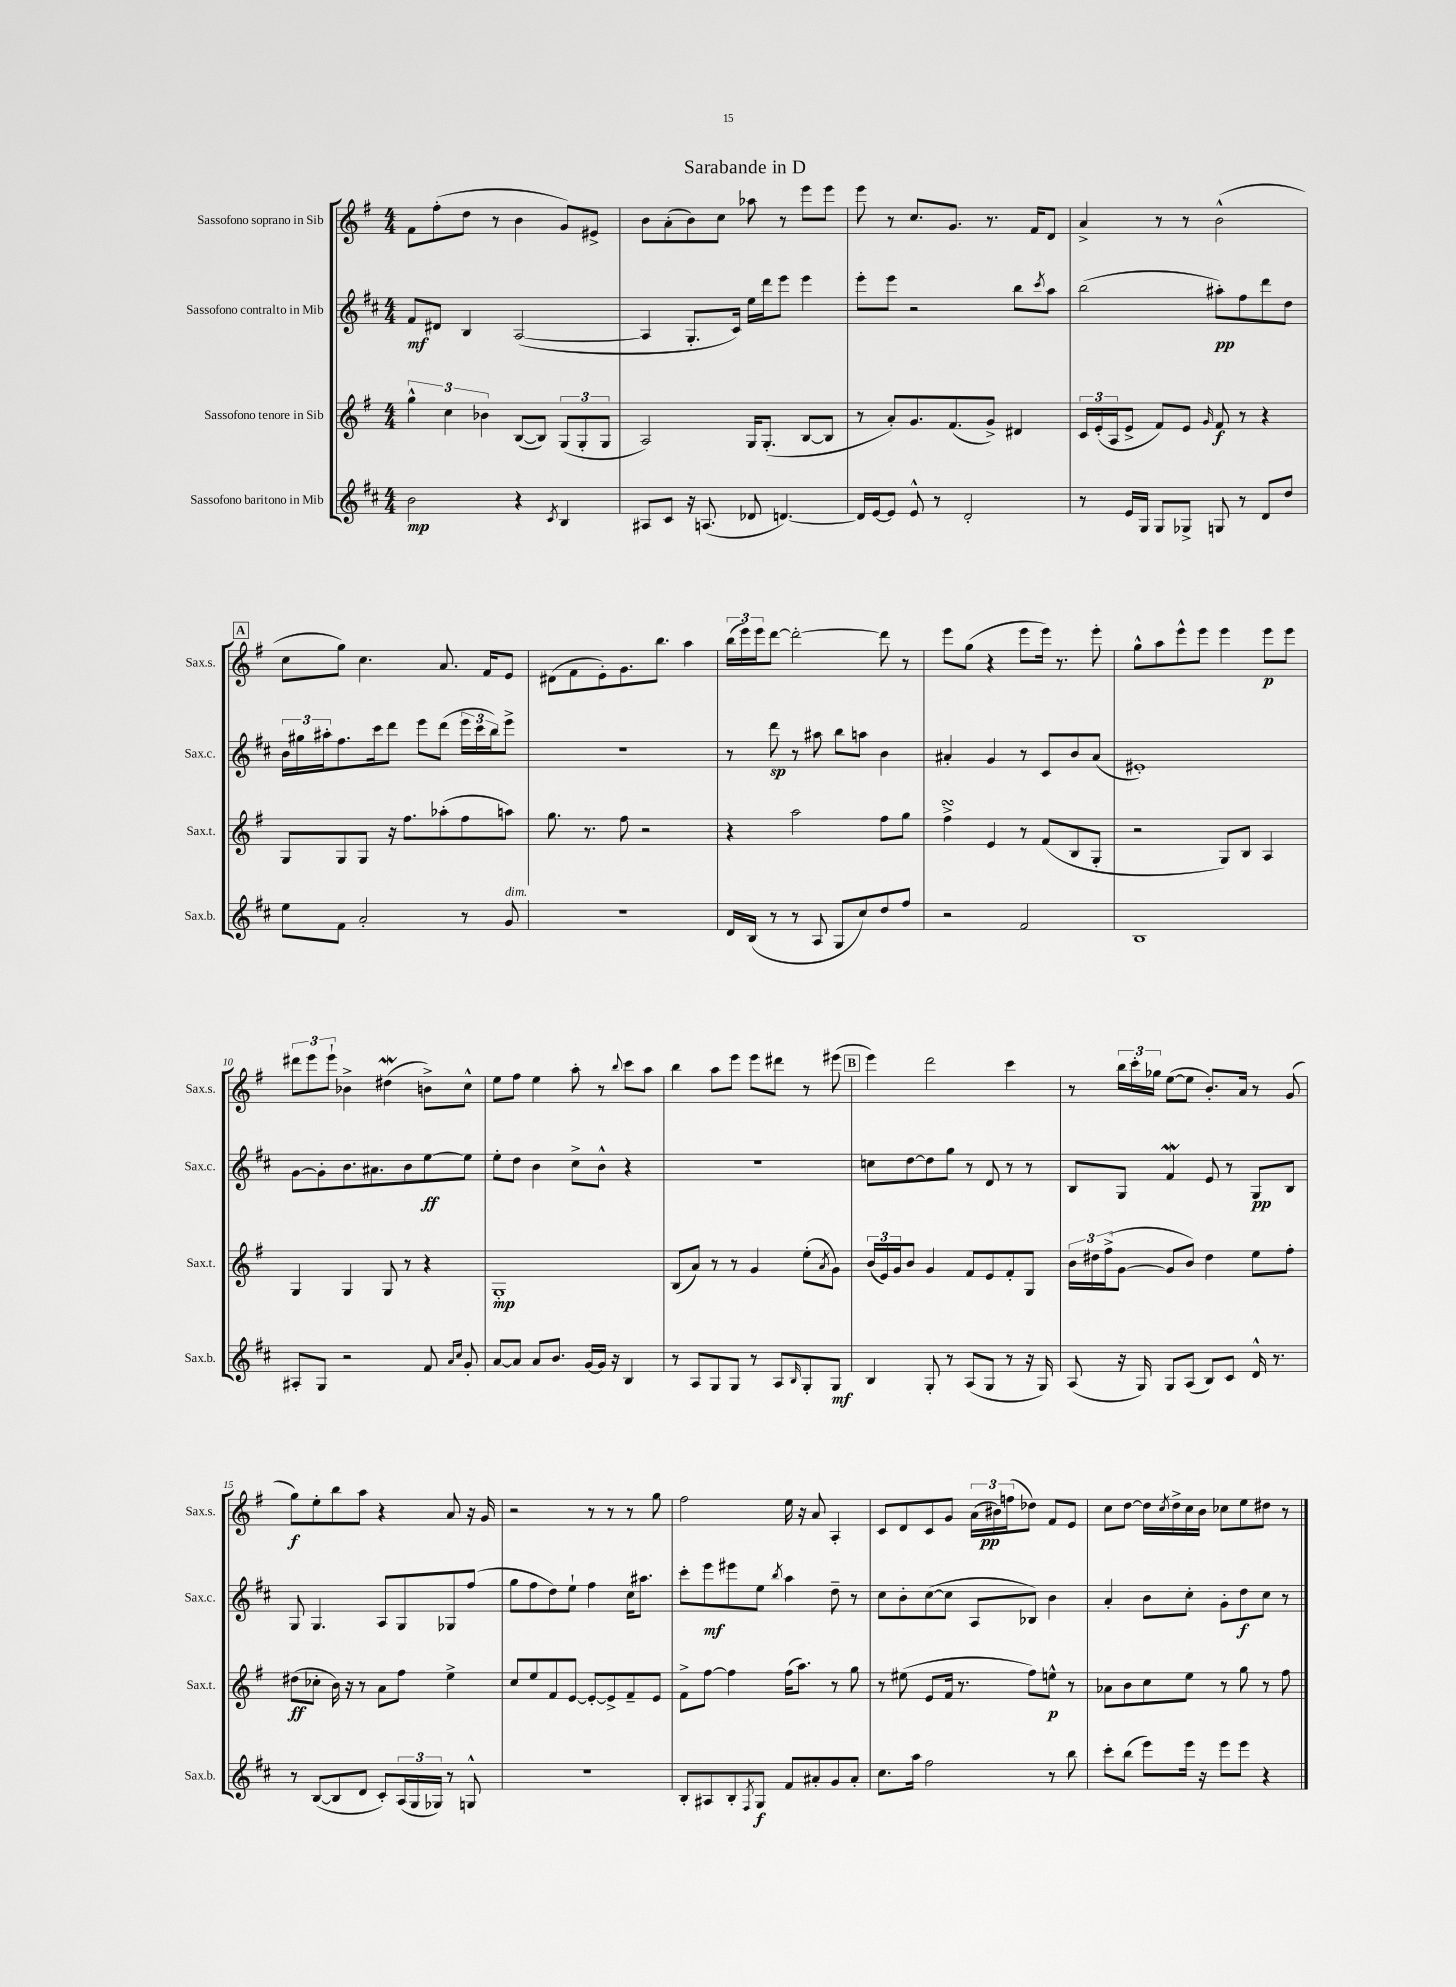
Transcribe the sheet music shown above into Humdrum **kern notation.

**kern	**kern	**kern	**kern
*staff4	*staff3	*staff2	*staff1
*clefG2	*clefG2	*clefG2	*clefG2
*k[f#c#]	*k[f#]	*k[f#c#]	*k[f#]
*M4/4	*M4/4	*M4/4	*M4/4
2b	6gg^^	8f#	8f#
.	.	8d#	(8ff#'
.	6cc	.	.
.	.	4B	8dd
.	6b-	.	.
.	.	.	8r
4r	([8B	([2A	4b
.	8B])	.	.
8qc#	.	.	.
4B	(12G	.	8g)
.	12G'	.	.
.	.	.	8e#^
.	12G	.	.
=	=	=	=
8A#	2A)	4A]	8b
8c#	.	.	(8a'
16r	.	8.G'	8b)
(8.A	.	.	.
.	.	.	8cc
.	.	16c#)	.
8d-	16G	16ee	8aa-
.	(8.G'	16ddd	.
[4.d)	.	8eee	8r
.	[8B	4eee	8eee
.	8B]	.	8eee
=	=	=	=
16d]	8r	8eee'	8eee
[16e	.	.	.
8e]	8a')	8eee	8r
8e^^	8.g	2r	8.cc
8r	.	.	.
.	(8.f#	.	8.g
2d'	.	.	.
.	8g^)	.	8.r
.	4d#	8bb	.
.	.	.	16f#
.	.	8qccc#	.
.	.	8aa	8d
=	=	=	=
8r	24c	(2bb	4a^
.	(24e'	.	.
.	24A	.	.
16e	8e^	.	.
16G	.	.	.
8G	8f#)	.	8r
8G-^	8e	.	8r
.	16qqg	.	.
8G	8f#	8aa#')	(2b^^
8r	8r	8ff#	.
8d	4r	8ddd	.
8dd	.	8dd	.
=	=	=	=
8ee	8G	24b	8cc
.	.	24gg#	.
.	.	24aa#'	.
8f#	8G	8.ff#	8gg)
2a'	8G	.	4.cc
.	.	16ccc#	.
.	16r	8ddd	.
.	8.ff#	.	.
.	.	8eee	.
.	(8aa-'	(8ddd	8.a
8r	8ff#	24eee	.
.	.	24ccc#	.
.	.	.	16f#
.	.	24bb)	.
8g	8aa)	8eee^	8e
=	=	=	=
1r	8.gg	1r	(8d#
.	.	.	8f#
.	8.r	.	.
.	.	.	8e')
.	8ff#	.	8.g
.	2r	.	.
.	.	.	8.bb
.	.	.	4aa
=	=	=	=
16d	4r	8r	(24bb
.	.	.	24eee)
(16B	.	.	.
.	.	.	24eee
8r	.	8ddd	[8ddd
8r	2aa	8r	2ddd'_
8A	.	8aa#	.
8G	.	8bb	.
8cc#)	.	8aa	.
8dd	8ff#	4b	8ddd]
8ff#	8gg	.	8r
=	=	=	=
2r	4ff#^	4a#'	8eee
.	.	.	(8gg
.	4e	4g	4r
2f#	8r	8r	8eee
.	(8f#	8c#	16eee)
.	.	.	8.r
.	8B	8b	.
.	8G'	(8a#	8eee'
=	=	=	=
1B	2r	1e#')	8gg^^
.	.	.	8aa
.	.	.	8eee^^
.	.	.	8eee
.	8G)	.	4eee
.	8B	.	.
.	4A	.	8eee
.	.	.	8eee
=	=	=	=
8A#'	4G	[8g	12ddd#
.	.	.	12eee
8G	.	8g']	.
.	.	.	12eee`
2r	4G	8.b	4b-^
.	.	8.a#	.
.	8G	.	(4dd#
.	8r	8b	.
8f#	4r	[8ee	8b^)
16qqa	.	.	.
16qqcc#	.	.	.
8g'	.	8ee]	8cc^^
=	=	=	=
[8a	1G'	8ee'	8ee
8a]	.	8dd	8ff#
8a	.	4b	4ee
8.b	.	.	.
.	.	8cc#^	8aa'
[16g	.	.	.
16g]	.	8b^^	8r
16r	.	.	.
.	.	.	8qqbb
4B	.	4r	8ccc
.	.	.	8aa
=	=	=	=
8r	(8B	1r	4bb
8A	8a)	.	.
8G	8r	.	8aa
8G	8r	.	8eee
8r	4g	.	8eee
8A	.	.	8ddd#
16qqB	.	.	.
8G'	(8ee'	.	8r
.	8qa	.	.
8G	8g)	.	(8eee#
=	=	=	=
4B	(24b	8cc	4eee)
.	24e)	.	.
.	24g	.	.
.	8b	[8dd	.
8G'	4g	8dd]	2ddd
8r	.	8gg	.
(8A	8f#	8r	.
8G	8e	8d	.
8r	8f#'	8r	4ccc
16r	8G	8r	.
16G)	.	.	.
=	=	=	=
(8A	24b	8B	8r
.	24dd#	.	.
.	(24ff#^	.	.
16r	[8g	8G	24bb
.	.	.	24ccc'
16G)	.	.	.
.	.	.	24gg-
8G	8g]	4f#	([8ee
(8A	8b)	.	8ee]
8B)	4dd#	8e	8.b')
8c#	.	8r	.
.	.	.	16a
16d^^	8ee	8G	8r
8.r	.	.	.
.	8ff#'	8B	(8g
=	=	=	=
8r	(8dd#	8G	8gg)
([8B	8cc-'	4.G	8ee'
8B]	16b)	.	8bb
.	16r	.	.
8d	8r	.	8aa
8c#')	8a	8A	4r
(24A	8ff#	8G	.
24G	.	.	.
24G-)	.	.	.
8r	4ee^	8G-	8a
8G^^	.	(8ff#	16r
.	.	.	16g
=	=	=	=
1r	8cc	8gg	2r
.	8ee	8ff#	.
.	8f#	8dd)	.
.	[8e	8ee`	.
.	8e'_	4ff#	8r
.	8e^]	.	8r
.	8f#~	16cc#	8r
.	.	8.aa#	.
.	8e	.	8gg
=	=	=	=
8B'	8f#^	8ccc#'	2ff#
8A#	[8ff#	8eee	.
8B'	4ff#]	8eee#	.
8qF#	.	.	.
8G	.	8ee	.
.	.	8qbb	.
8f#	(16ff#	4aa	16ee
.	8.aa)	.	16r
8a#'	.	.	8a
8g	8r	8dd~	4A'
8a#'	8gg	8r	.
=	=	=	=
8.cc#	8r	8cc#	8c
.	(8ee#	8b'	8d
16aa	.	.	.
2ff#	8e	([8cc#	8c
.	16f#	8cc#]	8g
.	8.r	.	.
.	.	8A	(24a
.	.	.	24b#)
.	.	.	(24ff
.	8ff#)	8B-)	8dd-)
8r	8ee^^	4b	8f#
8bb	8r	.	8e
=	=	=	=
8ccc#'	8a-	4a'	8cc
(8bb	8b	.	[8dd
8eee)	8cc	8b	16dd]
.	.	.	8qcc
.	.	.	16dd^
16eee	8ee	8cc#'	16cc
16r	.	.	16b
8eee	8r	8g'	8cc-
8eee	8gg	8dd	8ee
4r	8r	8cc#	8dd#
.	8ff#	8r	8r
==	==	==	==
*-	*-	*-	*-
